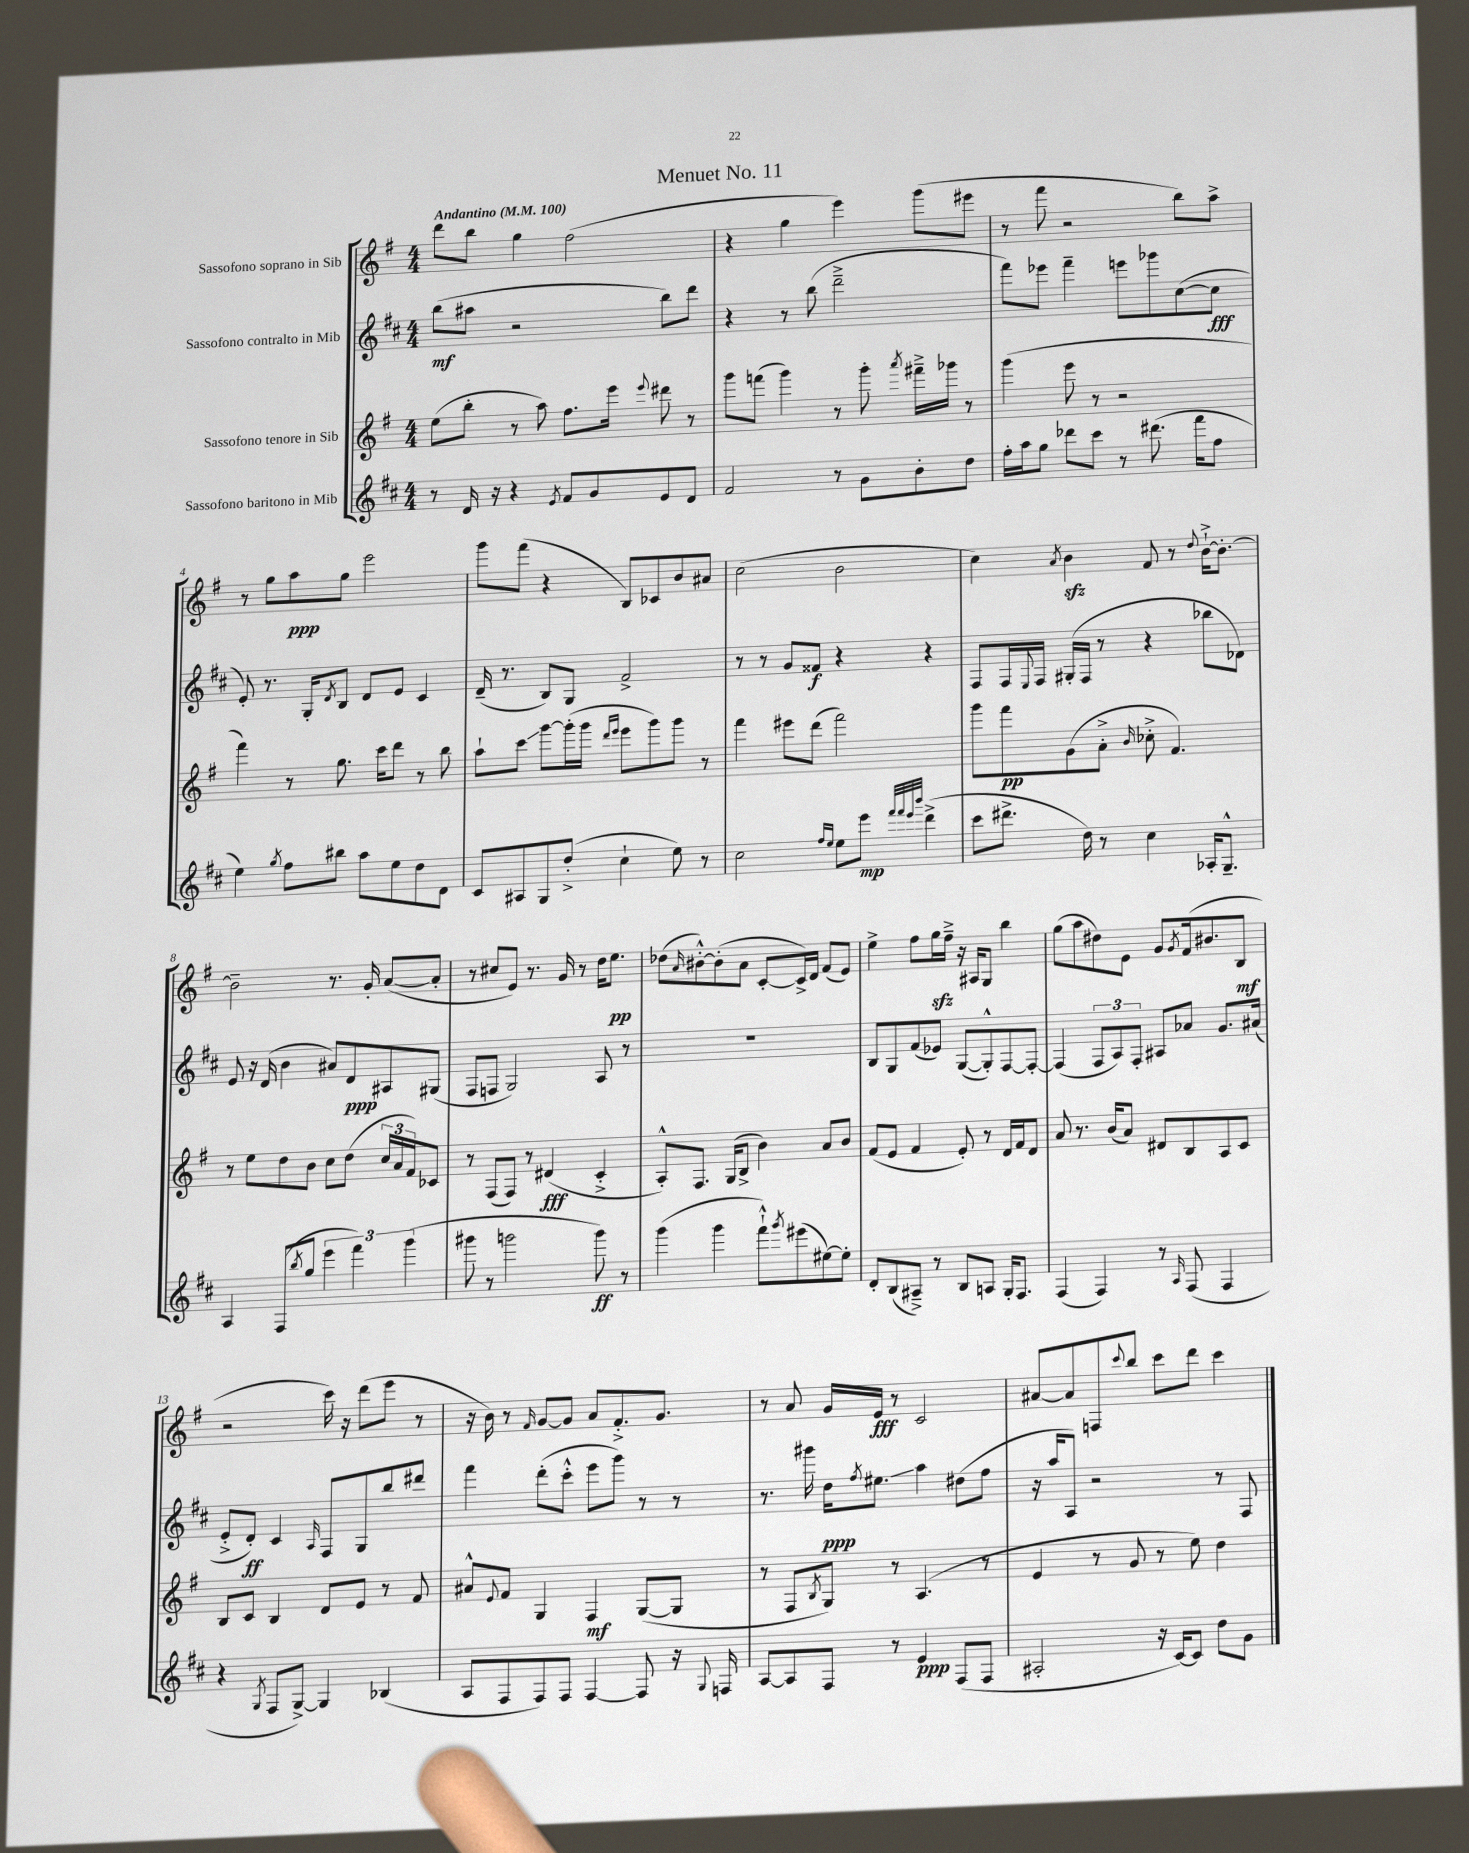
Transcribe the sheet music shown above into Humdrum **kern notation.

**kern	**kern	**kern	**kern
*staff4	*staff3	*staff2	*staff1
*clefG2	*clefG2	*clefG2	*clefG2
*k[f#c#]	*k[f#]	*k[f#c#]	*k[f#]
*M4/4	*M4/4	*M4/4	*M4/4
*MM100	*MM100	*MM100	*MM100
8r	(8ee\L	(8bb\L	8ddd\L
16d/	8bb'\J	8aa#\J	8bb\J
16r	.	.	.
4r	8r	2r	4gg\
.	8aa\)	.	.
8qe/	.	.	.
8f#/L	8.ff#\L	.	(2ff#\
8g/	.	.	.
.	16eee\Jk	.	.
.	8qqeee/	.	.
8e/	8ddd#\	8bb\L)	.
8d/J	8r	8ddd\J	.
=	=	=	=
2f#/	8ggg\L	4r	4r
.	(8fff\J	.	.
.	4ggg\)	8r	4gg\
.	.	(8bb\	.
8r	8r	2ddd~^\	4eee\)
8g\L	8ggg'\	.	.
.	8qaaa/	.	.
8b'\	16fff#~^\LL	.	(8ggg\L
.	16ggg-\JJ	.	.
8dd\J	8r	.	8eee#\J
=	=	=	=
16ff#'\LL	(4ggg\	8fff#\L)	8r
16aa\J	.	.	.
8gg\J	.	8eee-\J	8fff#\
8ddd-\L	8eee\	4fff#~\	2r
8ccc#\J	8r	.	.
8r	2r	8eee\L	.
(8.ddd#\	.	8ggg-\	.
.	.	([8cc#\	8bb\L)
16fff#\LK	.	.	.
8ff#\J	.	8cc#\]J	8aa^\J
=	=	=	=
4ee\)	4fff#\)	8e'/)	8r
.	.	8.r	8gg\L
8qgg/	.	.	.
8ff#\L	8r	.	8aa\
.	.	16G'/LK	.
.	.	8qd/	.
8bb#\J	8.gg\	8B/J	8gg\J
8aa\L	.	8d/L	2eee\
.	16ccc\LK	.	.
8ee\	8ddd\J	8e/J	.
8dd\	8r	4c#/	.
8d\J	8bb\	.	.
=	=	=	=
8c#/L	8aa`\L	(16d~/	8ggg\L
.	.	8.r	.
8A#/	8ccc\J	.	(8fff#\J
8G/	[8ggg\L	8B/L)	4r
(8dd'^/J	(16ggg'\]L	8G/J	.
.	16ggg\JJ	.	.
.	16qqddd/LL	.	.
.	16qqeee/JJ	.	.
4cc#`\	8eee\L	2f#^/	8B/L)
.	8ggg\)	.	8c-/
8ee\)	8ggg\J	.	8b/
8r	8r	.	8a#/J
=	=	=	=
2cc#\	4fff#\	8r	(2cc\
.	.	8r	.
.	8eee#\L	8g/L	.
.	(8ddd\J	8f##/J	.
16qqff#/LL	.	.	.
16qqee/JJ	.	.	.
8ee\L	2fff#\)	4r	2b\
8eee\J	.	.	.
32qqfff#/LLL	.	.	.
32qqfff#/	.	.	.
32qqeee/	.	.	.
32qqbbb/JJJ	.	.	.
(4ddd^\	.	4r	.
=	=	=	=
8ccc#\L	8ggg\L	8F#/L	4cc\)
8.ddd#^\J	8fff#\	16F#/L	.
.	.	8qqE/	.
.	.	16F#/JJ	.
.	.	.	8qa/
.	(8g\	(16G#'/LL	4b\
16dd\)	.	16F#/JJ	.
8r	8a'^\J	8r	.
.	16qqb/	.	.
4cc#\	8cc-'^\	4r	8f#/
.	4.f#/)	.	8r
.	.	.	8qqdd/
16A-'/LK	.	8bb-\L	[16b`^\LK
8.G~^^/J	.	.	8.b'\_J
.	.	8d-\J)	.
=	=	=	=
4A/	8r	8e/	2b~\]
.	8ee\L	16r	.
.	.	(16d/	.
(8F#/L	8dd\	4b\	.
8qbb/	.	.	.
8gg/J	8b\J	.	.
6eee\	8cc\L	8a#/L)	8.r
.	(8dd\J	8d/	.
6fff#\)	.	.	.
.	.	.	16g'/
.	24cc/LL	8A#/	([8a/L
.	24a/	.	.
(6ggg\	24f#/J)	.	.
.	8c-/J	(8G#/J	8a'/]J
=	=	=	=
8ggg#\	8r	8F#/L	8r
8r	(8F#/L	8F/J	8cc#/L
2ggg\	8F#/J)	2G/)	8e/J)
.	8r	.	8.r
.	(4d#/	.	.
.	.	.	16g/
.	.	.	8r
8ggg\)	4c'^/	8A/	16dd\LK
.	.	.	8.ee\J
8r	.	8r	.
=	=	=	=
(4ggg\	8A'^^/L)	1r	(8dd-\L
.	.	.	16qqa/
.	8.F#/J	.	[8b#'^^\)
4ggg\	.	.	(8b#'\]
.	(16G/LK	.	.
.	8B^/J	.	8a\J
8fff#`^^\L)	4b\)	.	[8c'/L
8qggg/	.	.	.
(8eee#\	.	.	16c^/]L)
.	.	.	16d/JJ
[8ee#\)	8a/L	.	(8f#/L
8ee#'\]J	8b/J	.	8e/J)
=	=	=	=
8d'/L	(8f#/L	8B/L	4ee^\
(8B/	8e/J	8G/	.
8A#~^/J)	4f#/	(8f#/	8ff#\L
8r	.	8e-/J)	16gg\L
.	.	.	16ff#~^\JJ
8B/L	8e'/)	([8G/L	16r
.	.	.	16A#/LK
8A/J	8r	8G'^^/])	8G/J
16G'/LK	16d/LL	[8F#/	4bb\
8.F#/J	16f#/J	.	.
.	8d/J	8F#'/_J	.
=	=	=	=
(4F#/	8a/	(4F#/]	(8gg\L
.	8.r	.	8aa\
4F#/)	.	12F#/L	8dd#\)
.	(16b/LK	.	.
.	.	12A/)	.
.	8a/J)	.	8e\J
.	.	12F#'/J	.
8r	8d#/L	8A#/L	8g/L
16qqA/	.	.	8qg/
(8F#/	8B/	8a-/J	(16f#/k
.	.	.	8.b#/
4F#/	8A/	8.g/L	.
.	8c/J	.	8B/J
.	.	(16a#/Jk	.
=	=	=	=
4r	8B/L	8e'^/L	2r
.	8c/J	8d'/J)	.
8qG/	.	.	.
8F#/L	4B/	4c#/	.
[8G^/J)	.	.	.
.	.	16qqA/	.
4G/]	8d/L	8F#/L	16ccc\)
.	.	.	16r
.	8e/J	8G/	(8ddd\L
(4B-/	8r	8bb/	8eee\J
.	8f#/	8ddd#/J	8r
=	=	=	=
8A/L	8a#^^/L	4fff#\	16r
.	.	.	16b\)
.	8qqe/	.	.
8F#/	8f#/J	.	8r
.	.	.	16qqf#/
8F#/)	4G/	(8ddd'\L	[8g/L
8F#/J	.	8ccc#'^^\J	8g/]J
[4F#/	4F#/	8eee\L	8a/L
.	.	8ggg\J)	8.f#'^/
8F#/]	([8G/L	8r	.
.	.	.	8.g/J
16r	8G/]J	8r	.
8qqG/	.	.	.
16F/	.	.	.
=	=	=	=
[8A/L	8r	8.r	8r
8A/]	8F#/L	.	8a/
.	.	16ggg#\	.
.	8qB/	.	.
8F#/J	8G/J)	16dd\LK	16g/LL
.	.	8qff#/	.
.	.	8.ee#\J	16e/JJ
8r	8r	.	8r
4e/	(4.A/	4aa\	2c/
(8F#/L	.	(8dd#\L	.
8F#/J	8r	8ff#\J	.
=	=	=	=
2A#'/	4e/	16r	[8a#/L
.	.	16aa/LK	.
.	.	8A/J)	8a#/]
.	8r	2r	8F/
.	.	.	8qqccc/
.	8g/	.	8bb/J
16r	8r	.	8ccc\L
[16c#/LK)	.	.	.
8c#/]J	8ee\)	.	8ddd\J
8dd\L	4dd\	8r	4ccc\
8g\J	.	8F#/	.
==	==	==	==
*-	*-	*-	*-
